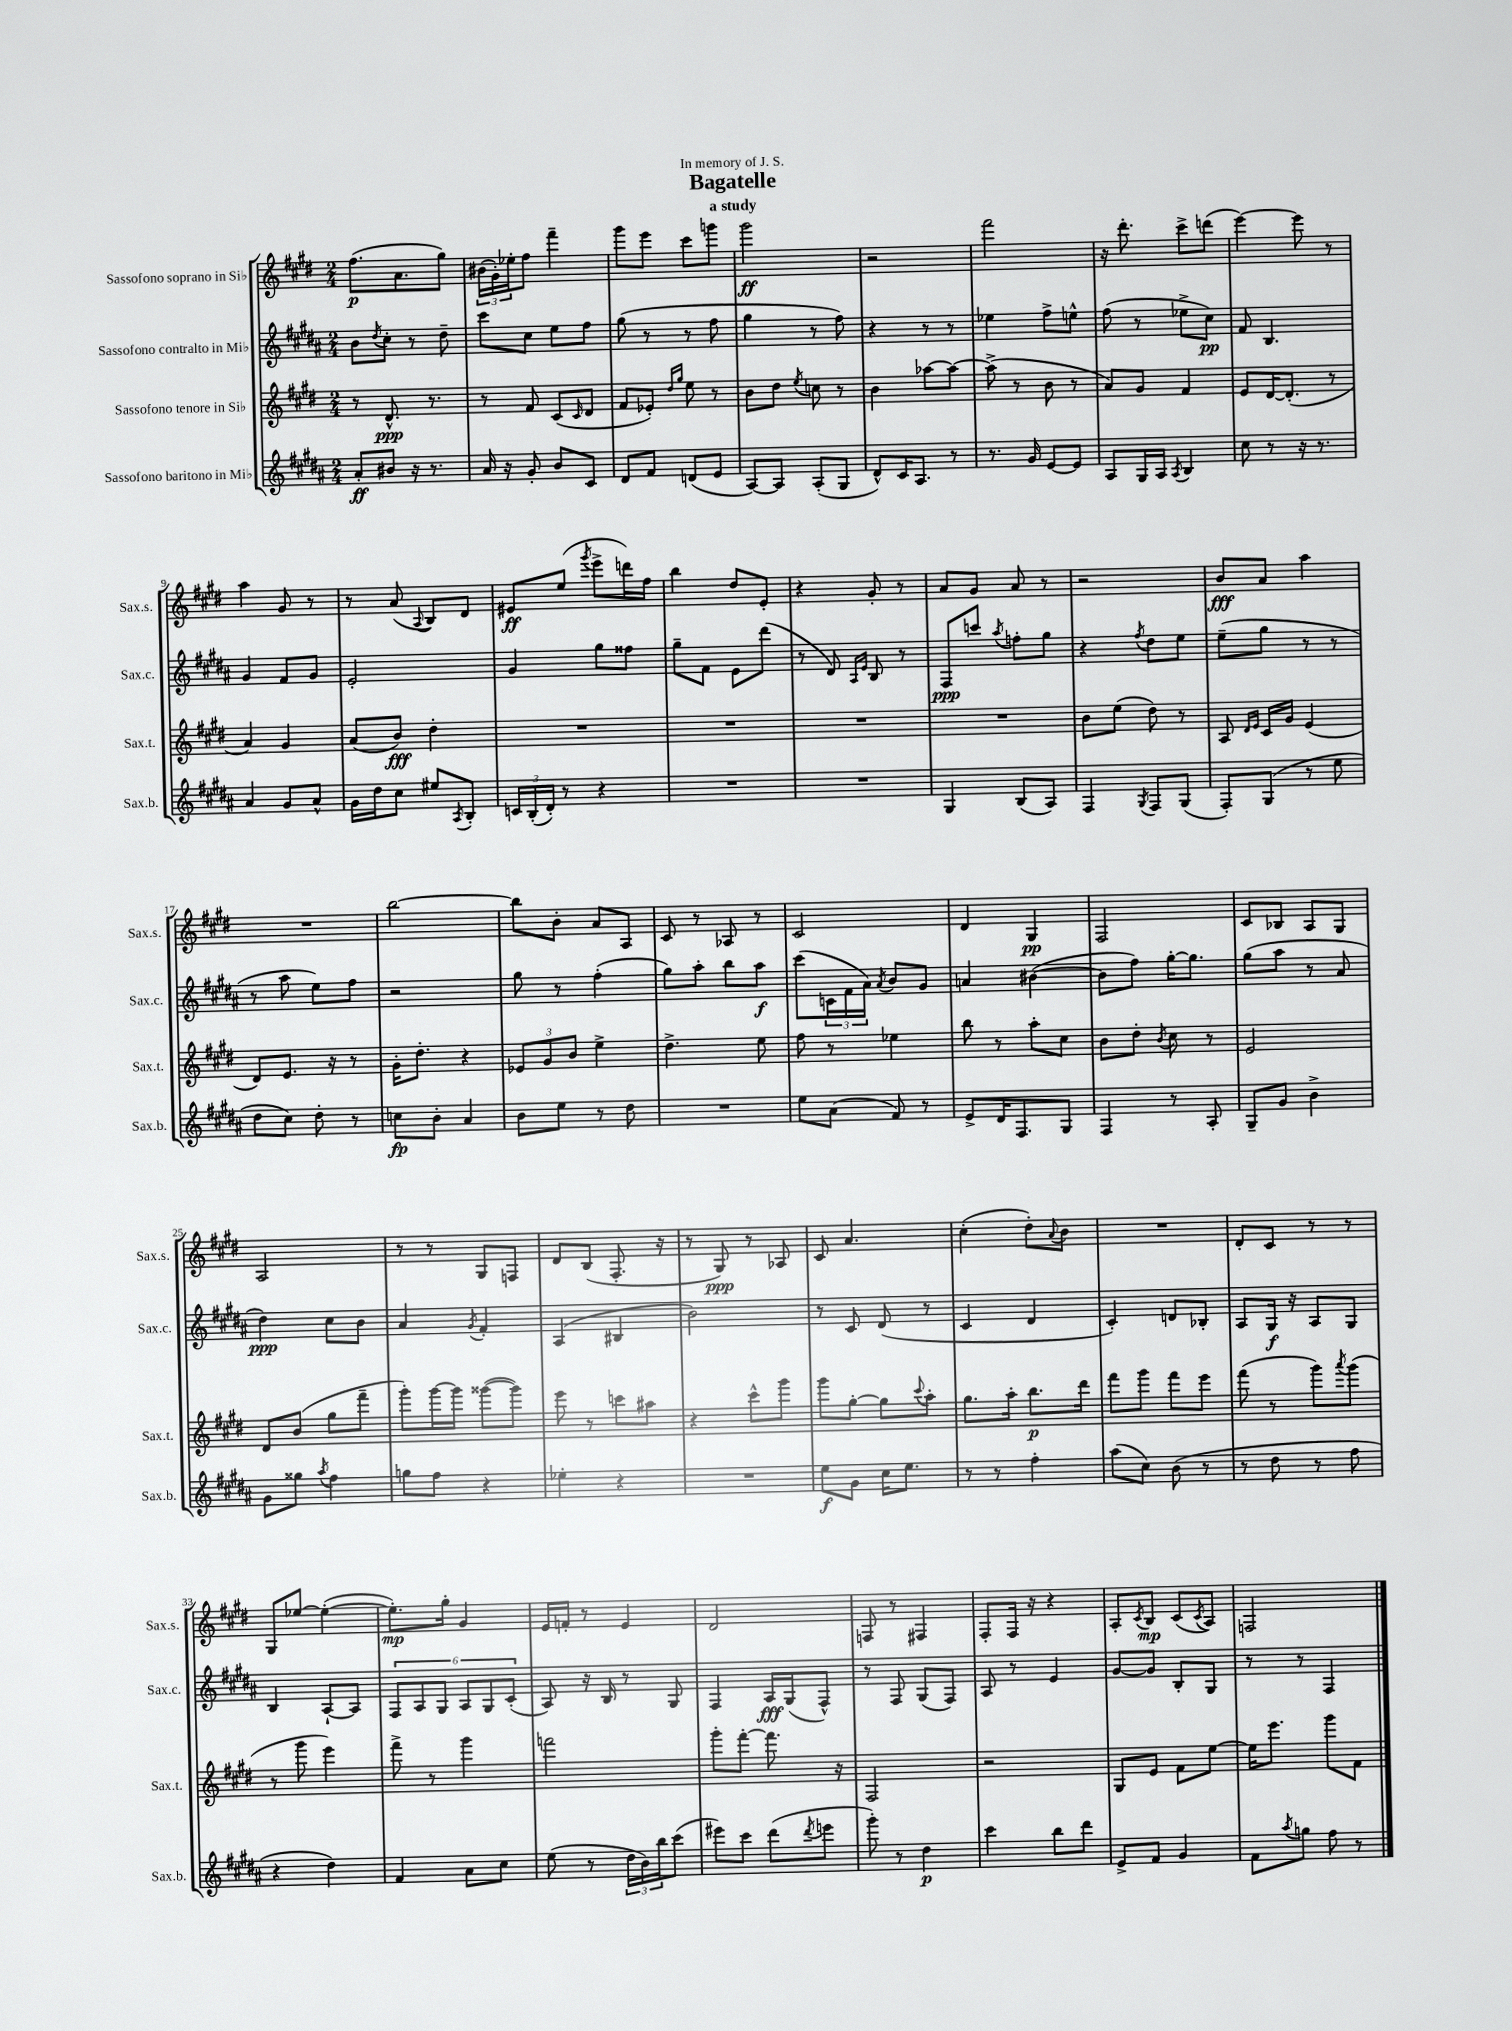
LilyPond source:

\header { title = "Bagatelle" subtitle = "a study" dedication = "In memory of J. S." }
<<
\new StaffGroup <<
\new Staff = "s0" \with { instrumentName = "Sassofono soprano in Sib" shortInstrumentName = "Sax.s." } {
    \clef treble \key e \major \numericTimeSignature \time 2/4
    fis''8.\p( a'8. gis''8) |
    \tuplet 3/2 { bis'16( gis'16-.) ees''16-. } fis''8 fis'''4-- |
    gis'''8 e'''8 cis'''8 g'''8 |
    gis'''2\ff |
    r2 |
    fis'''2 |
    r16 dis'''8.-. cis'''8-> d'''8( |
    e'''4~) e'''8 r8 |
    a''4 gis'8 r8 |
    r8 a'8( \appoggiatura { a8 } b8) dis'8 |
    eis'8\ff e''8( \acciaccatura { gis'''8 } e'''8-> d'''16) fis''16 |
    b''4 dis''8 e'8-. |
    r4 gis'8-. r8 |
    a'8 gis'8 a'8 r8 |
    r2 |
    b'8\fff a'8 a''4 |
    R2 |
    b''2~ |
    b''8 b'8-. a'8 a8 |
    cis'8 r8 aes8 r8 |
    cis'2 |
    dis'4 gis4\pp |
    fis2 |
    cis'8 bes8 a8 gis8 |
    a2 |
    r8 r8 gis8 f8 |
    dis'8 b8( fis8.-. r16 |
    r8 gis8\ppp) r8 aes8 |
    cis'8 a'4. |
    cis''4-.( dis''8-.) \appoggiatura { a'8 } b'8 |
    R2 |
    dis'8-. cis'8 r8 r8 |
    gis8 ees''8~ ees''4~-.( |
    ees''8.-.\mp) gis''16-. gis'4 |
    e'16 f'16-. r8 e'4 |
    dis'2 |
    f8 r8 fis4 |
    fis8-. fis16 r16 r4 |
    a8-. \acciaccatura { cis'8 } b8\mp cis'8( \acciaccatura { cis'8 } a8) |
    f2 \bar "|." |
}
\new Staff = "s1" \with { instrumentName = "Sassofono contralto in Mib" shortInstrumentName = "Sax.c." } {
    \clef treble \key b \major \numericTimeSignature \time 2/4
    b'8 \acciaccatura { dis''8 } cis''8-. r8 dis''8-- |
    cis'''8 cis''8 e''8 fis''8 |
    gis''8( r8 r8 fis''8 |
    gis''4 r8 fis''8) |
    r4 r8 r8 |
    ees''4 fis''8-> e''8-^ |
    fis''8( r8 ees''8-> cis''8\pp) |
    fis'8 b4. |
    gis'4 fis'8 gis'8 |
    e'2-. |
    gis'4 gis''8 fisis''8 |
    gis''8-- fis'8 e'8 dis'''8( |
    r8 dis'8) \grace { ais16 e'16 } b8 r8 |
    fis8\ppp c'''8 \acciaccatura { ais''8 } f''8-. gis''8 |
    r4 \acciaccatura { fis''8 } dis''8 e''8 |
    e''8--( gis''8 r8 r8 |
    r8 ais''8 e''8) fis''8 |
    r2 |
    gis''8 r8 fis''4-.( |
    gis''8) ais''8-. b''8 ais''8\f |
    cis'''8( \tuplet 3/2 { c'16 fis'16 ais'16) } \acciaccatura { ais'8 } b'8 gis'8 |
    a'4 bis'4~( |
    bis'8 fis''8) gis''16~-. gis''8. |
    gis''8( ais''8 r8 ais'8 |
    dis''4\ppp) cis''8 b'8 |
    ais'4 \acciaccatura { gis'8 } fis'4-. |
    ais4( bis4 |
    b'2) |
    r8 cis'8 dis'8( r8 |
    cis'4 dis'4 |
    cis'4-.) d'8 bes8-. |
    ais8 gis16\f r16 ais8 gis8 |
    b4 ais8~-! ais8 |
    \tuplet 6/4 { fis8 ais8 gis8 ais8 gis8 cis'8-.( } |
    ais8) r16 b16 r8 gis8 |
    fis4 ais16\fff gis16( fis8-^) |
    r8 fis8 gis8( fis8) |
    ais8 r8 e'4 |
    gis'8~ gis'8 b8-. gis8 |
    r8 r8 fis4 \bar "|." |
}
\new Staff = "s2" \with { instrumentName = "Sassofono tenore in Sib" shortInstrumentName = "Sax.t." } {
    \clef treble \key e \major \numericTimeSignature \time 2/4
    r8 dis'8.-^\ppp r8. |
    r8 fis'8 cis'8( \grace { cis'16 } dis'8 |
    fis'8 ees'8-.) \grace { dis''16 gis''16 } e''8 r8 |
    b'8 dis''8 \acciaccatura { e''8 } c''8 r8 |
    b'4 aes''8~ aes''8~ |
    aes''8->( r8 b'8 r8 |
    a'8) gis'8 fis'4 |
    e'8 dis'16~ dis'8.-.( r8 |
    a'4) gis'4 |
    a'8( b'8\fff) dis''4-. |
    R2 |
    R2 |
    R2 |
    R2 |
    b'8 e''8( dis''8) r8 |
    a8 \grace { dis'16 e'16 } cis'16 gis'16 e'4( |
    dis'8) e'8. r16 r8 |
    gis'16-. dis''8.-. r4 |
    \tuplet 3/2 { ees'8 gis'8 b'8 } e''4-> |
    dis''4.-> e''8 |
    fis''8 r8 ees''4 |
    b''8 r8 a''8-. cis''8 |
    b'8 dis''8-. \acciaccatura { b'8 } cis''8 r8 |
    e'2 |
    dis'8 b'8( gis''8 fis'''8-- |
    gis'''8-.) gis'''16~ gis'''16 gisis'''8~( gisis'''8) |
    e'''8 r8 c'''8 ais''8 |
    r4 cis'''8-^ gis'''8 |
    gis'''8 gis''8~-. gis''8 \appoggiatura { cis'''8 } a''8-. |
    gis''8. a''16-. b''8.\p dis'''16 |
    fis'''8 gis'''8 fis'''8 e'''8 |
    fis'''8( r8 gis'''8) \acciaccatura { a'''8 } gis'''8( |
    r8 gis'''8 e'''4) |
    fis'''8-> r8 gis'''4 |
    f'''2 |
    gis'''8-. fis'''8~-. fis'''8. r16 |
    fis2 |
    r2 |
    gis8 e'8 fis'8 e''8~ |
    e''16 e'''8. gis'''8 fis'8 \bar "|." |
}
\new Staff = "s3" \with { instrumentName = "Sassofono baritono in Mib" shortInstrumentName = "Sax.b." } {
    \clef treble \key b \major \numericTimeSignature \time 2/4
    ais'8-.\ff bis'8 r16 r8. |
    ais'16 r16 gis'8-. b'8 cis'8 |
    dis'8 fis'8 d'8( e'8 |
    ais8~) ais8 ais8-.( gis8 |
    dis'8-^) cis'16 ais8. r8 |
    r8. gis'16 e'8~ e'8 |
    ais8 gis16 ais16 \acciaccatura { ais8 } b4 |
    cis''8 r8 r16 r8. |
    ais'4 gis'8 ais'8-^ |
    gis'16 dis''16 cis''8 eis''8 \acciaccatura { ais8 } b8-. |
    \tuplet 3/2 { c'16 b16-.( dis'16-.) } r8 r4 |
    R2 |
    R2 |
    gis4 b8( ais8) |
    fis4 \acciaccatura { gis8 } fis8 gis8( |
    fis8-.) gis8( r8 e''8 |
    dis''8 cis''8) dis''8-. r8 |
    c''8\fp b'8-. ais'4 |
    b'8 e''8 r8 dis''8 |
    R2 |
    e''8 ais'8( fis'8) r8 |
    e'8-> dis'16 fis8. gis8 |
    fis4 r8 ais8-. |
    gis8-- gis'8 b'4-> |
    gis'8 gisis''8 \acciaccatura { ais''8 } fis''4 |
    g''8 fis''8 r4 |
    ees''4-. r4 |
    R2 |
    e''8\f gis'8 cis''16 e''8. |
    r8 r8 fis''4-. |
    ais''8( cis''8) b'8( r8 |
    r8 dis''8 r8 fis''8 |
    r4 dis''4) |
    fis'4 ais'8 cis''8 |
    e''8( r8 \tuplet 3/2 { dis''16 b'16) b''16 } cis'''8( |
    eis'''8) cis'''8 dis'''8( \acciaccatura { dis'''8 } e'''8 |
    gis'''8-.) r8 dis''4\p |
    cis'''4 b''8 dis'''8 |
    e'8-> fis'8 gis'4 |
    fis'8 \acciaccatura { ais''8 } g''8 fis''8 r8 \bar "|." |
}
>>
>>
